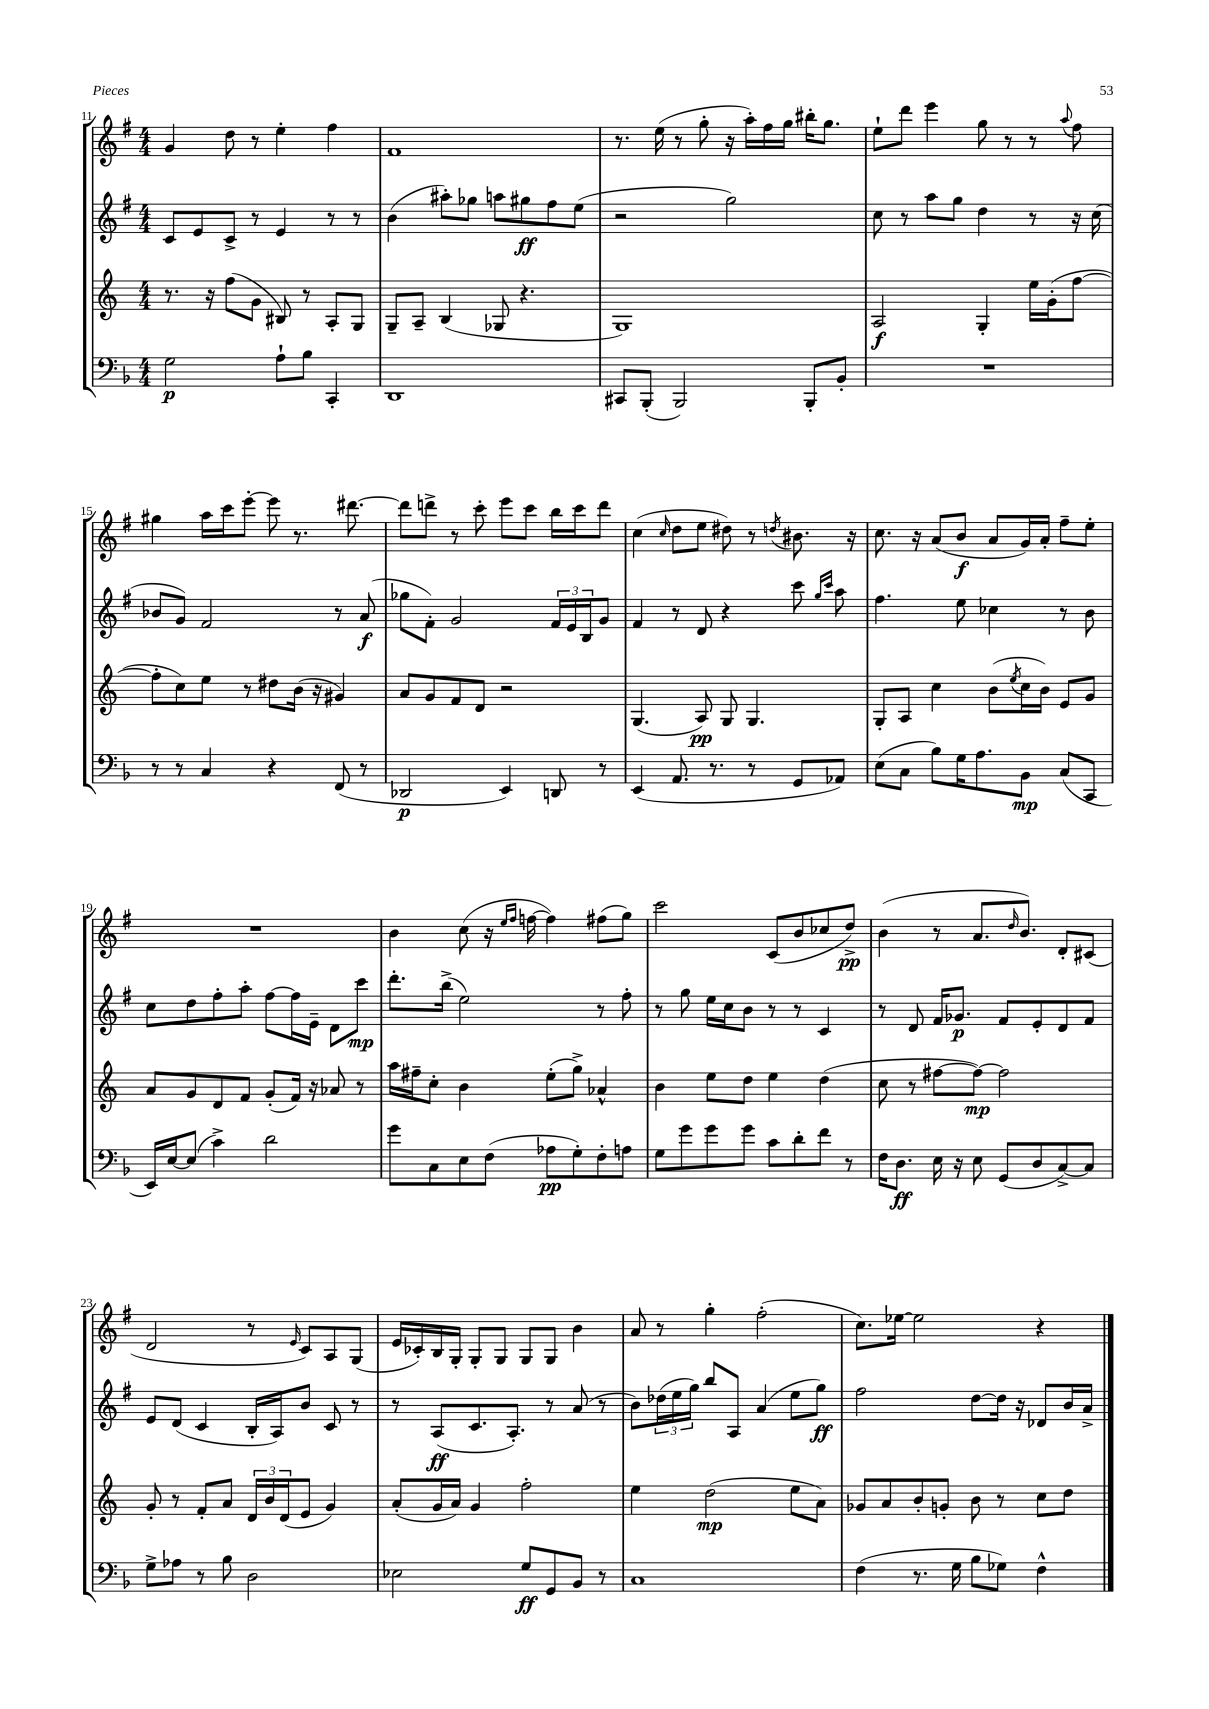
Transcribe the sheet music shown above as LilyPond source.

<<
\new StaffGroup <<
\new Staff = "s0" {
    \clef treble \key g \major \numericTimeSignature \time 4/4
    g'4 d''8 r8 e''4-. fis''4 |
    fis'1 |
    r8. e''16( r8 g''8-. r16 a''16-.) fis''16 g''16 bis''16-. g''8. |
    e''8-! d'''8 e'''4 g''8 r8 r8 \appoggiatura { a''8 } fis''8 |
    gis''4 a''16 c'''16 e'''8~-. e'''8 r8. dis'''8.~ |
    dis'''8 d'''8-> r8 c'''8-. e'''8 c'''8 b''16 c'''16 d'''8 |
    c''4( \grace { c''16 } d''8 e''8 dis''8) r8 \acciaccatura { d''8 } bis'8. r16 |
    c''8. r16 a'8( b'8\f a'8 g'16) a'16-. fis''8-- e''8-. |
    R1 |
    b'4 c''8( r16 \grace { e''16 fis''16 } f''16~ f''4) fis''8( g''8) |
    c'''2 c'8( b'8 ces''8 d''8->\pp) |
    b'4( r8 a'8. \grace { d''16 } b'8.) d'8-. cis'8( |
    d'2 r8 \grace { e'16 } c'8) a8 g8( |
    e'16 ces'16-.) b16 g16-. g8-. g8 g8 g8 b'4 |
    a'8 r8 g''4-. fis''2-.( |
    c''8.) ees''16~ ees''2 r4 \bar "|." |
}
\new Staff = "s1" {
    \clef treble \key g \major \numericTimeSignature \time 4/4
    c'8 e'8 c'8-> r8 e'4 r8 r8 |
    b'4( ais''8-.) ges''8 a''8 gis''8\ff fis''8 e''8( |
    r2 g''2) |
    c''8 r8 a''8 g''8 d''4 r8 r16 c''16( |
    bes'8 g'8) fis'2 r8 a'8\f( |
    ges''8 fis'8-.) g'2 \tuplet 3/2 { fis'16 e'16 b16 } g'8 |
    fis'4 r8 d'8 r4 c'''8 \grace { g''16 c'''16 } a''8 |
    fis''4. e''8 ces''4 r8 b'8 |
    c''8 d''8 fis''8-. a''8-. fis''8~ fis''16 e'16-- d'8 c'''8\mp |
    d'''8.-. b''16->( e''2) r8 fis''8-. |
    r8 g''8 e''16 c''16 b'8 r8 r8 c'4 |
    r8 d'8 fis'16 ges'8.\p fis'8 e'8-. d'8 fis'8 |
    e'8 d'8( c'4 b16-. a16) b'8 c'8 r8 |
    r8 a8\ff( c'8. a8.-.) r8 a'8( r8 |
    b'8) \tuplet 3/2 { des''16( e''16 g''16) } b''8 a8 a'4( e''8 g''8\ff) |
    fis''2 d''8~ d''16 r16 des'8 b'16 a'16-> \bar "|." |
}
\new Staff = "s2" {
    \clef treble \key c \major \numericTimeSignature \time 4/4
    r8. r16 f''8( g'8 bis8) r8 a8-. g8 |
    g8-- a8-- b4( ges8 r4. |
    g1) |
    a2\f g4-. e''16 g'16-.( f''8~ |
    f''8-. c''8) e''8 r8 dis''8 b'16( r16 gis'4) |
    a'8 g'8 f'8 d'8 r2 |
    g4.( a8\pp) g8 g4. |
    g8-. a8 c''4 b'8( \acciaccatura { e''8 } c''16 b'16) e'8 g'8 |
    a'8 g'8 d'8 f'8 g'8-.( f'16) r16 aes'8 r8 |
    a''16 fis''16-- c''8-. b'4 e''8-.( g''8->) aes'4-^ |
    b'4 e''8 d''8 e''4 d''4( |
    c''8 r8 fis''8~ fis''8~\mp) fis''2 |
    g'8-. r8 f'8-. a'8 \tuplet 3/2 { d'16 b'16 d'16( } e'8 g'4) |
    a'8-.( g'16 a'16) g'4 f''2-. |
    e''4 d''2\mp( e''8 a'8) |
    ges'8 a'8 b'8-. g'8-. b'8 r8 c''8 d''8 \bar "|." |
}
\new Staff = "s3" {
    \clef bass \key f \major \numericTimeSignature \time 4/4
    g2\p a8-! bes8 c,4-. |
    d,1 |
    cis,8 bes,,8-.( bes,,2) bes,,8-. bes,8-. |
    R1 |
    r8 r8 c4 r4 f,8( r8 |
    des,2\p e,4) d,8 r8 |
    e,4( a,8. r8. r8 g,8 aes,8) |
    e8( c8 bes8) g16 a8. bes,8\mp c8( c,8 |
    e,16) e16~ e8( c'4->) d'2 |
    g'8 c8 e8 f8( aes8\pp g8-.) f8-. a8 |
    g8 g'8 g'8 g'8 c'8 d'8-. f'8 r8 |
    f16 d8.\ff e16 r16 e8 g,8( d8 c8~->) c8 |
    g8-> aes8 r8 bes8 d2 |
    ees2 g8\ff g,8 bes,8 r8 |
    c1 |
    f4( r8. g16 bes8 ges8) f4-^ \bar "|." |
}
>>
>>
\layout { \context { \Score currentBarNumber = #11 } }
